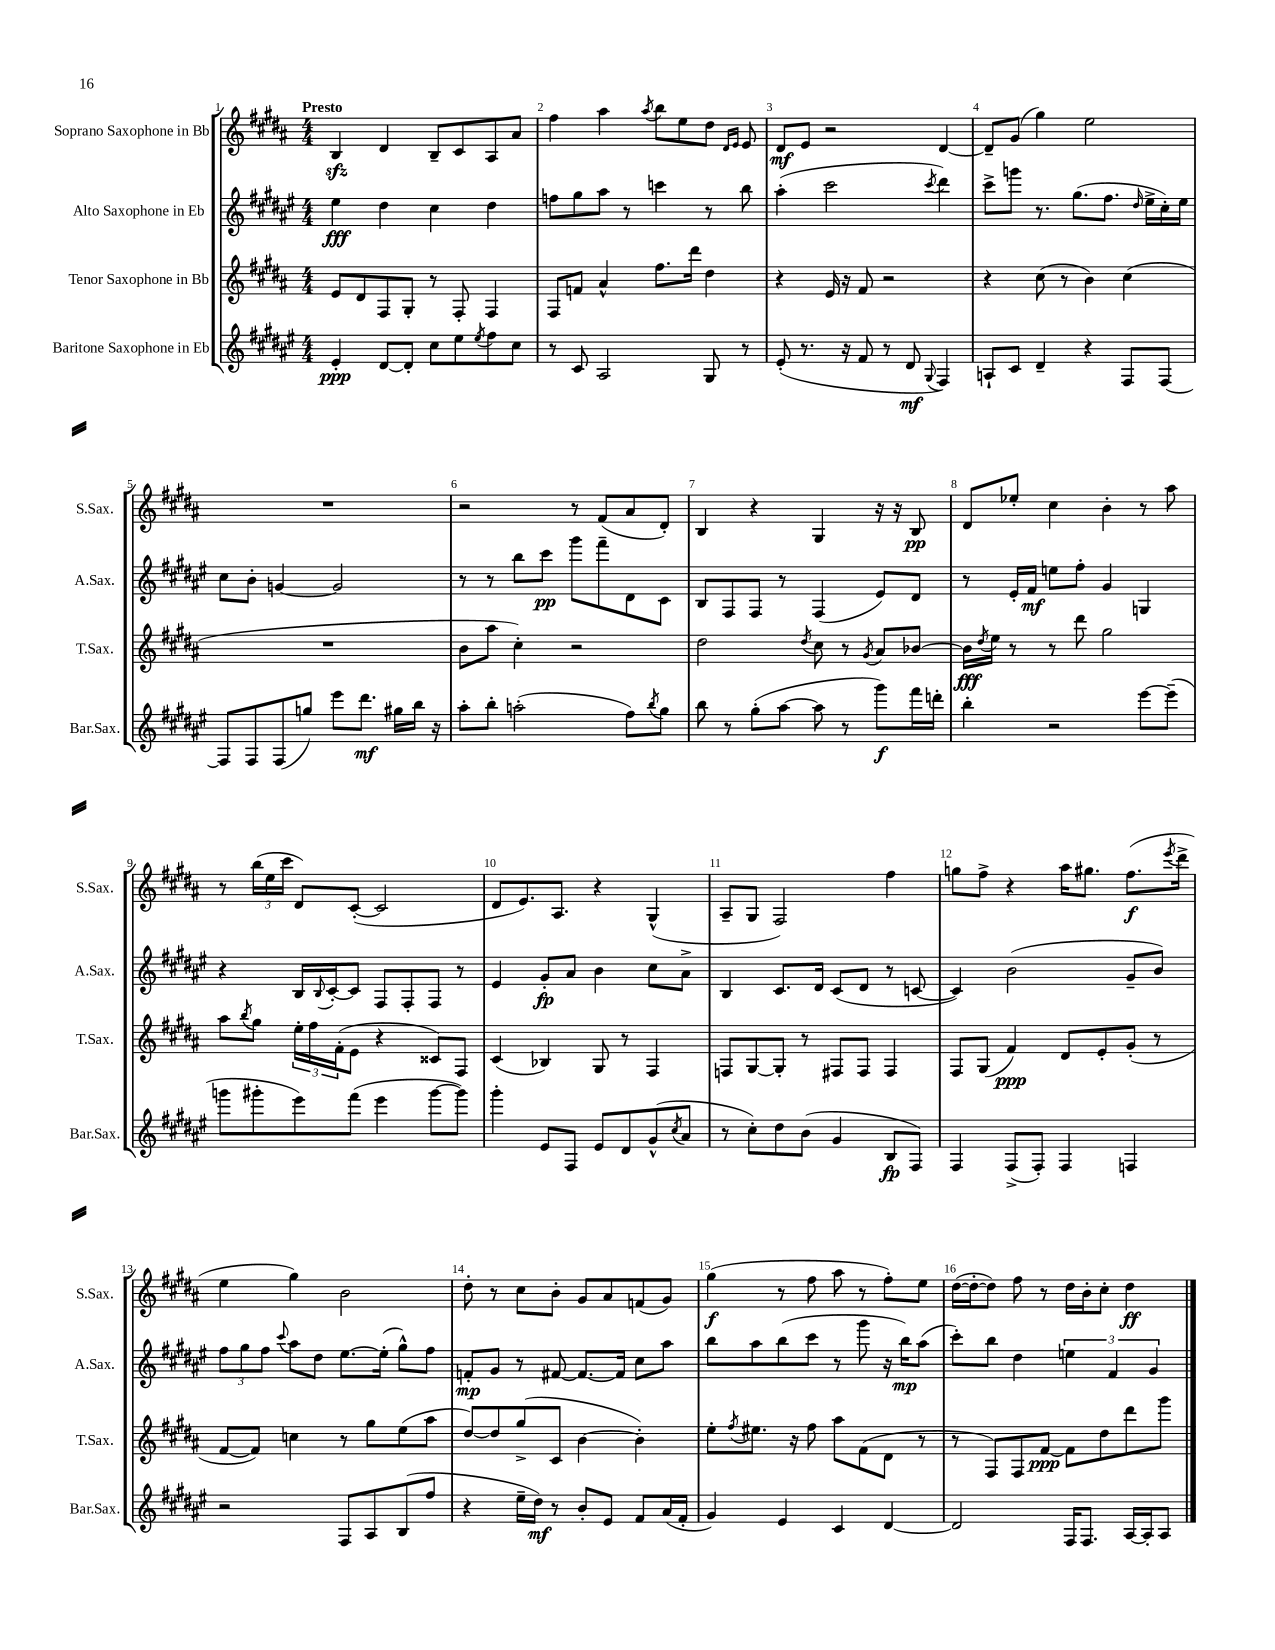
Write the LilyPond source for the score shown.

<<
\new StaffGroup <<
\new Staff = "s0" \with { instrumentName = "Soprano Saxophone in Bb" shortInstrumentName = "S.Sax." } {
    \clef treble \key b \major \numericTimeSignature \time 4/4 \tempo "Presto"
    b4\sfz dis'4 b8-- cis'8 ais8 ais'8 |
    fis''4 ais''4 \acciaccatura { ais''8 } b''8 e''8 dis''8 \grace { dis'16 e'16 } e'8 |
    dis'8\mf e'8 r2 dis'4~ |
    dis'8-- gis'8( gis''4) e''2 |
    R1 |
    r2 r8 fis'8( ais'8 dis'8-.) |
    b4 r4 gis4 r16 r16 b8\pp |
    dis'8 ees''8-. cis''4 b'4-. r8 ais''8 |
    r8 \tuplet 3/2 { b''16( e''16 cis'''16 } dis'8) cis'8~-.( cis'2 |
    dis'8 e'8.) ais8. r4 gis4-^( |
    ais8-- gis8 fis2) fis''4 |
    g''8 fis''8-> r4 ais''16 gis''8. fis''8.\f( \acciaccatura { e'''8 } dis'''16-> |
    e''4 gis''4) b'2 |
    dis''8-. r8 cis''8 b'8-. gis'8 ais'8 f'8( gis'8) |
    gis''4\f( r8 fis''8 ais''8 r8 fis''8-.) e''8 |
    dis''16~( dis''16~-. dis''8) fis''8 r8 dis''16 b'16-. cis''8-. dis''4\ff \bar "|." |
}
\new Staff = "s1" \with { instrumentName = "Alto Saxophone in Eb" shortInstrumentName = "A.Sax." } {
    \clef treble \key fis \major \numericTimeSignature \time 4/4
    eis''4\fff dis''4 cis''4 dis''4 |
    f''8 gis''8 ais''8 r8 c'''4 r8 b''8 |
    ais''4-.( cis'''2 \acciaccatura { cis'''8 } dis'''4) |
    cis'''8-> g'''8 r8. gis''8.( fis''8. \grace { dis''16 } eis''16-> cis''16-.) eis''16 |
    cis''8 b'8-. g'4~ g'2 |
    r8 r8 b''8 cis'''8\pp gis'''8 fis'''8-- dis'8 cis'8 |
    b8 fis8 fis8 r8 fis4( eis'8) dis'8 |
    r8 eis'16-. fis'16\mf e''8 fis''8-. gis'4 g4 |
    r4 b16 \appoggiatura { b8 } cis'16~-. cis'8 fis8 fis8-. fis8 r8 |
    eis'4 gis'8-.\fp ais'8 b'4 cis''8 ais'8-> |
    b4 cis'8. dis'16 cis'8( dis'8 r8 c'8~ |
    c'4) b'2( gis'8-- b'8) |
    \tuplet 3/2 { fis''8 gis''8 fis''8 } \appoggiatura { cis'''8 } ais''8 dis''8 eis''8.~ eis''16-.( gis''8-^) fis''8 |
    f'8-.\mp gis'8 r8 fis'8~ fis'8.~ fis'16 cis''8 ais''8 |
    b''8 ais''8 b''8( cis'''8 r8 gis'''8 r16 b''16\mp) ais''8( |
    cis'''8-.) b''8 dis''4 \tuplet 3/2 { e''4 fis'4 gis'4 } \bar "|." |
}
\new Staff = "s2" \with { instrumentName = "Tenor Saxophone in Bb" shortInstrumentName = "T.Sax." } {
    \clef treble \key b \major \numericTimeSignature \time 4/4
    e'8 dis'8 fis8 gis8-. r8 fis8-. fis4 |
    fis8 f'8 ais'4-^ fis''8. dis'''16 dis''4 |
    r4 e'16 r16 fis'8 r2 |
    r4 cis''8( r8 b'4) cis''4( |
    R1 |
    b'8 ais''8 cis''4-.) r2 |
    dis''2 \acciaccatura { dis''8 } cis''8 r8 \acciaccatura { gis'8 } ais'8 bes'8~ |
    bes'16\fff \acciaccatura { dis''8 } e''16 r8 r8 dis'''8 gis''2 |
    ais''8 \acciaccatura { b''8 } gis''8 \tuplet 3/2 { e''16-. fis''16 fis'16-.( } e'8 r4 cisis'8) fis8 |
    cis'4( bes4) gis8 r8 fis4 |
    f8 gis8~ gis8-. r8 fis8 fis8 fis4 |
    fis8 gis8( fis'4\ppp) dis'8 e'8-. gis'8-.( r8 |
    fis'8~ fis'8) c''4 r8 gis''8 e''8( ais''8 |
    dis''8~) dis''8 gis''8->( cis'8 b'4~ b'4-.) |
    e''8-. \acciaccatura { fis''8 } eis''8. r16 fis''8 ais''8 fis'8( dis'8 r8 |
    r8 fis8) fis8 fis'8~\ppp fis'8 dis''8 dis'''8 gis'''8 \bar "|." |
}
\new Staff = "s3" \with { instrumentName = "Baritone Saxophone in Eb" shortInstrumentName = "Bar.Sax." } {
    \clef treble \key fis \major \numericTimeSignature \time 4/4
    eis'4-.\ppp dis'8~ dis'8-. cis''8 eis''8 \acciaccatura { eis''8 } fis''8 cis''8 |
    r8 cis'8 ais2 gis8 r8 |
    eis'8-.( r8. r16 fis'8 r8 dis'8\mf \appoggiatura { gis8 } fis4) |
    a8-! cis'8 dis'4-- r4 fis8 fis8~ |
    fis8 fis8 fis8( g''8) eis'''8 dis'''8.\mf gis''16 b''16 r16 |
    ais''8-. b''8-. a''2-.( fis''8) \acciaccatura { b''8 } gis''8 |
    b''8 r8 gis''8-.( ais''8~ ais''8 r8 gis'''8\f) fis'''16 d'''16-. |
    b''4-. r2 eis'''8~ eis'''8--( |
    g'''8 gis'''8-. eis'''8) fis'''8( eis'''4 gis'''8~ gis'''8) |
    gis'''4-. eis'8 fis8 eis'8 dis'8 gis'8-^( \acciaccatura { cis''8 } ais'8 |
    r8 cis''8-.) dis''8 b'8( gis'4 b8\fp fis8) |
    fis4 fis8->( fis8-.) fis4 f4 |
    r2 fis8 ais8 b8( fis''8 |
    r4 eis''16-- dis''16\mf) r8 b'8-. eis'8 fis'8 ais'16( fis'16-. |
    gis'4) eis'4 cis'4 dis'4~ |
    dis'2 fis16 fis8. ais16~ ais16-. ais8 \bar "|." |
}
>>
>>
\layout { \context { \Score \override BarNumber.break-visibility = ##(#f #t #t) barNumberVisibility = #all-bar-numbers-visible } }
